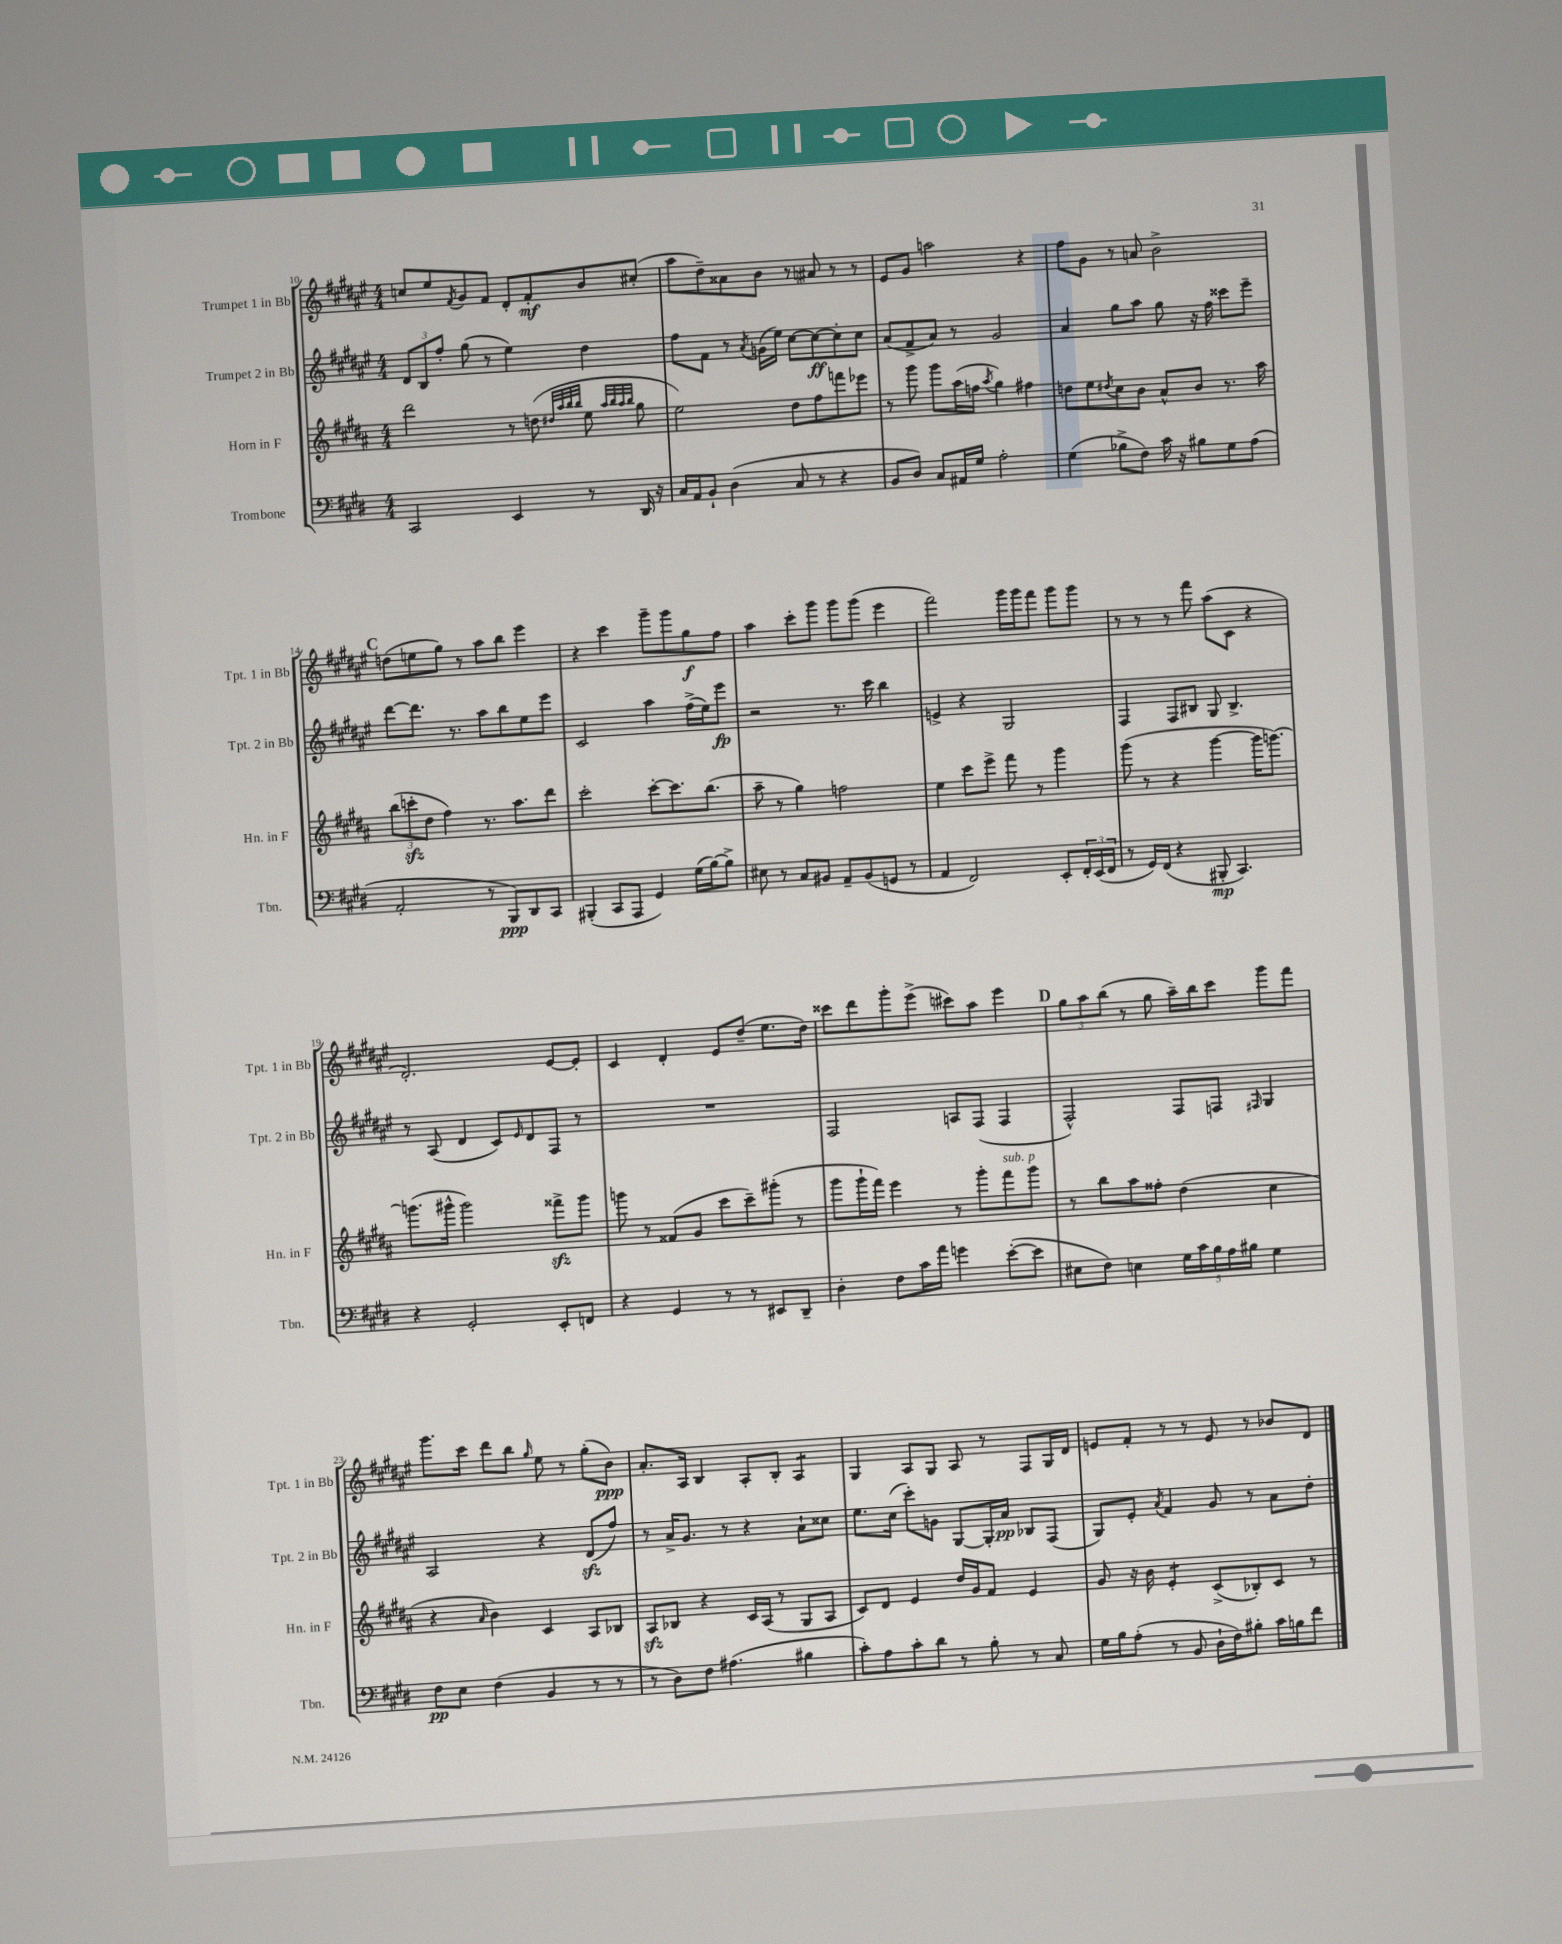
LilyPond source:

<<
\new StaffGroup <<
\new Staff = "s0" \with { instrumentName = "Trumpet 1 in Bb" shortInstrumentName = "Tpt. 1 in Bb" } {
    \clef treble \key fis \major \numericTimeSignature \time 4/4
    c''8 eis''8 \acciaccatura { fis'8 } gis'8 fis'8 dis'8-. fis'8-.\mf b'8 cis''8-.( |
    ais''8 dis''8--) aisis'8 b'8 r8 ais'8 r8 r8 |
    eis'8 gis'8 a''2 r4 |
    fis''8 gis'8 r8 a'8 b'2-> |
    \mark \markup { \bold "C" } d''8( e''8 gis''8) r8 ais''8 b''8 eis'''4 |
    r4 cis'''4 gis'''8-- gis'''8 gis''8\f fis''8 |
    ais''4 cis'''8-. gis'''8 gis'''8 gis'''8( eis'''4 |
    fis'''2) gis'''16 gis'''16 fis'''8 gis'''8 gis'''8 |
    r8 r8 r8 fis'''8 ais''8( cis'8 r4 |
    dis'2.-.) eis'8~ eis'8-. |
    cis'4 dis'4-. eis'8 dis''8--( eis''8. dis''16) |
    cisis'''8 dis'''8 gis'''8-. eis'''8->( cis'''8) ais''8 eis'''4 |
    \mark \markup { \bold "D" } \tuplet 3/2 { gis''8 ais''8 b''8( } r8 gis''8 ais''16--) b''16 cis'''8 gis'''8 fis'''8 |
    gis'''8. cis'''16 dis'''8 b''8 \grace { gis''16 } eis''8 r8 gis''8-.( b'8\ppp) |
    ais'8.-. ais16 b4 ais8-. b8-. ais4:8 |
    gis4 ais8 gis8 ais8 r8 fis8 gis16 dis'16 |
    e'8 fis'8-. r8 r8 e'8 r8 bes'8 dis'8 \bar "|." |
}
\new Staff = "s1" \with { instrumentName = "Trumpet 2 in Bb" shortInstrumentName = "Tpt. 2 in Bb" } {
    \clef treble \key fis \major \numericTimeSignature \time 4/4
    \tuplet 3/2 { dis'8 b8 fis''8-. } gis''8( r8 eis''4) dis''4 |
    fis''8 fis'8 r8 \acciaccatura { ais'8 } g'16( eis''16) cis''8~ cis''8~\ff cis''8-. cis''8 |
    ais'8( fis'8-> ais'8) r8 gis'2 |
    ais'4 gis''8 ais''8 gis''8 r16 fis''16 cisis'''8 eis'''8-- |
    \mark \markup { \bold "C" } dis'''8~ dis'''8. r8. ais''8 b''8 eis''8 eis'''8 |
    cis'2 ais''4 fis''16->( eis''16) eis'''8\fp |
    r2 r8. cis'''16 b''4 |
    e'4-> r4 gis2 |
    fis4 fis8 bis8 gis8 bis4.-> |
    r8 ais8( dis'4 cis'8) \grace { eis'16 } dis'8 fis8 r8 |
    R1 |
    fis2 a8 fis8( fis4 |
    \mark \markup { \bold "D" } fis2-^) fis8 f8 \grace { fis16 } gis4 |
    ais2 r4 dis'8\sfz( fis''8) |
    r8 ais'16-> gis'8. r8 r4 ais'8-! cisis''8 |
    eis''8. cis''16( cis'''8-.) g'8 gis8~ gis16-. ais'16\pp bes8 fis8( |
    gis8) eis'8-. \acciaccatura { ais'8 } fis'4 gis'8 r8 ais'8 dis''8-. \bar "|." |
}
\new Staff = "s2" \with { instrumentName = "Horn in F" shortInstrumentName = "Hn. in F" } {
    \clef treble \key b \major \numericTimeSignature \time 4/4
    dis'''2 r8 d''8( \grace { dis''32 ais''32 b''32 b''32 } e''8 \grace { ais''32 b''32 ais''32 b''32 } gis''8 |
    e''2) dis''8 fis''8 f'''8 ees'''8 |
    r8 gis'''8 gis'''8 ais''16( f''16 \acciaccatura { ais''8 } gis''4) fis''4 |
    d''8 e''8 \acciaccatura { dis''8 } cis''8 b'8 ais'8-^ b'8 r8. ais''16 |
    \mark \markup { \bold "C" } \tuplet 3/2 { b''8( c'''8-.\sfz dis''8 } fis''4) r8. ais''8. dis'''8 |
    cis'''2-. cis'''8~-. cis'''8. b''8.( |
    ais''8-- r8 gis''4) f''2 |
    e''4 cis'''8 e'''8-> fis'''8 r8 gis'''4 |
    gis'''8( r8 r4 gis'''4~ gis'''16 g'''8.~) |
    g'''8.( gis'''16-^ gis'''2) fisis'''8->\sfz gis'''8 |
    g'''8 r8 fisis'8( gis'8 cis'''8 cis'''8--) gis'''8-.( r8 |
    gis'''8 gis'''16-! fis'''16) e'''4 r8 gis'''8-. fis'''8^\markup { \italic "sub. p" } gis'''8 |
    \mark \markup { \bold "D" } r8 b''8 ais''8 fisis''8-. dis''4( cis''4 |
    r4 \grace { ais'16 } b'4) cis'4 ais8 bes8 |
    ais8\sfz bes8 r4 cis'16 ais16( r8 gis8 ais8 |
    cis'8) dis'8 e'4 dis''16 gis'16 fis'8 e'4 |
    gis'8 r16 b'16 e'4:8-. cis'8->( bes8-.) cis'8 r8 \bar "|." |
}
\new Staff = "s3" \with { instrumentName = "Trombone" shortInstrumentName = "Tbn." } {
    \clef bass \key e \major \numericTimeSignature \time 4/4
    cis,2 e,4 r8 dis,16 r16 |
    cis16 a,16 b,8-! dis4( cis8 r8 r4 |
    b,8 dis8) cis8 ais,16 gis16 a2-. |
    gis4( bes8-> fis8) cis'16 r16 bis8 gis8 a8( |
    \mark \markup { \bold "C" } a,2-. r8 b,,8\ppp) dis,8 cis,8 |
    bis,,4-.( cis,8 a,,8 gis,4) gis16( b16~) b8-> |
    eis8 r8 cis8 bis,8 a,8-- bis,8( g,8 r8 |
    a,4 fis,2) e,8-. \tuplet 3/2 { fis,16-. e,16( fis,16 } |
    r8 gis,16) fis,16( r4 bis,,8-.\mp cis,4.) |
    r4 gis,2-. e,8-. f,8 |
    r4 gis,4 r8 r8 eis,8 dis,8-- |
    dis4-. fis8 cis'16 a'16 g'4 e'8~-.( e'8 |
    \mark \markup { \bold "D" } eis8 fis8) e4 \tuplet 5/4 { gis16 cis'16 b16 a16 bis16 } gis4 |
    fis8\pp e8 fis4( b,4 r8 r8 |
    r8 dis8) fis8 ais4.( bis4 |
    cis'8-.) a8 cis'8-. dis'8 r8 b8-. r8 cis8 |
    gis16 b16 a8-.( r8 b,8 dis16-! fis16) bis8-. cis'16 b16 fis'8 \bar "|." |
}
>>
>>
\layout { \context { \Score currentBarNumber = #10 } }
